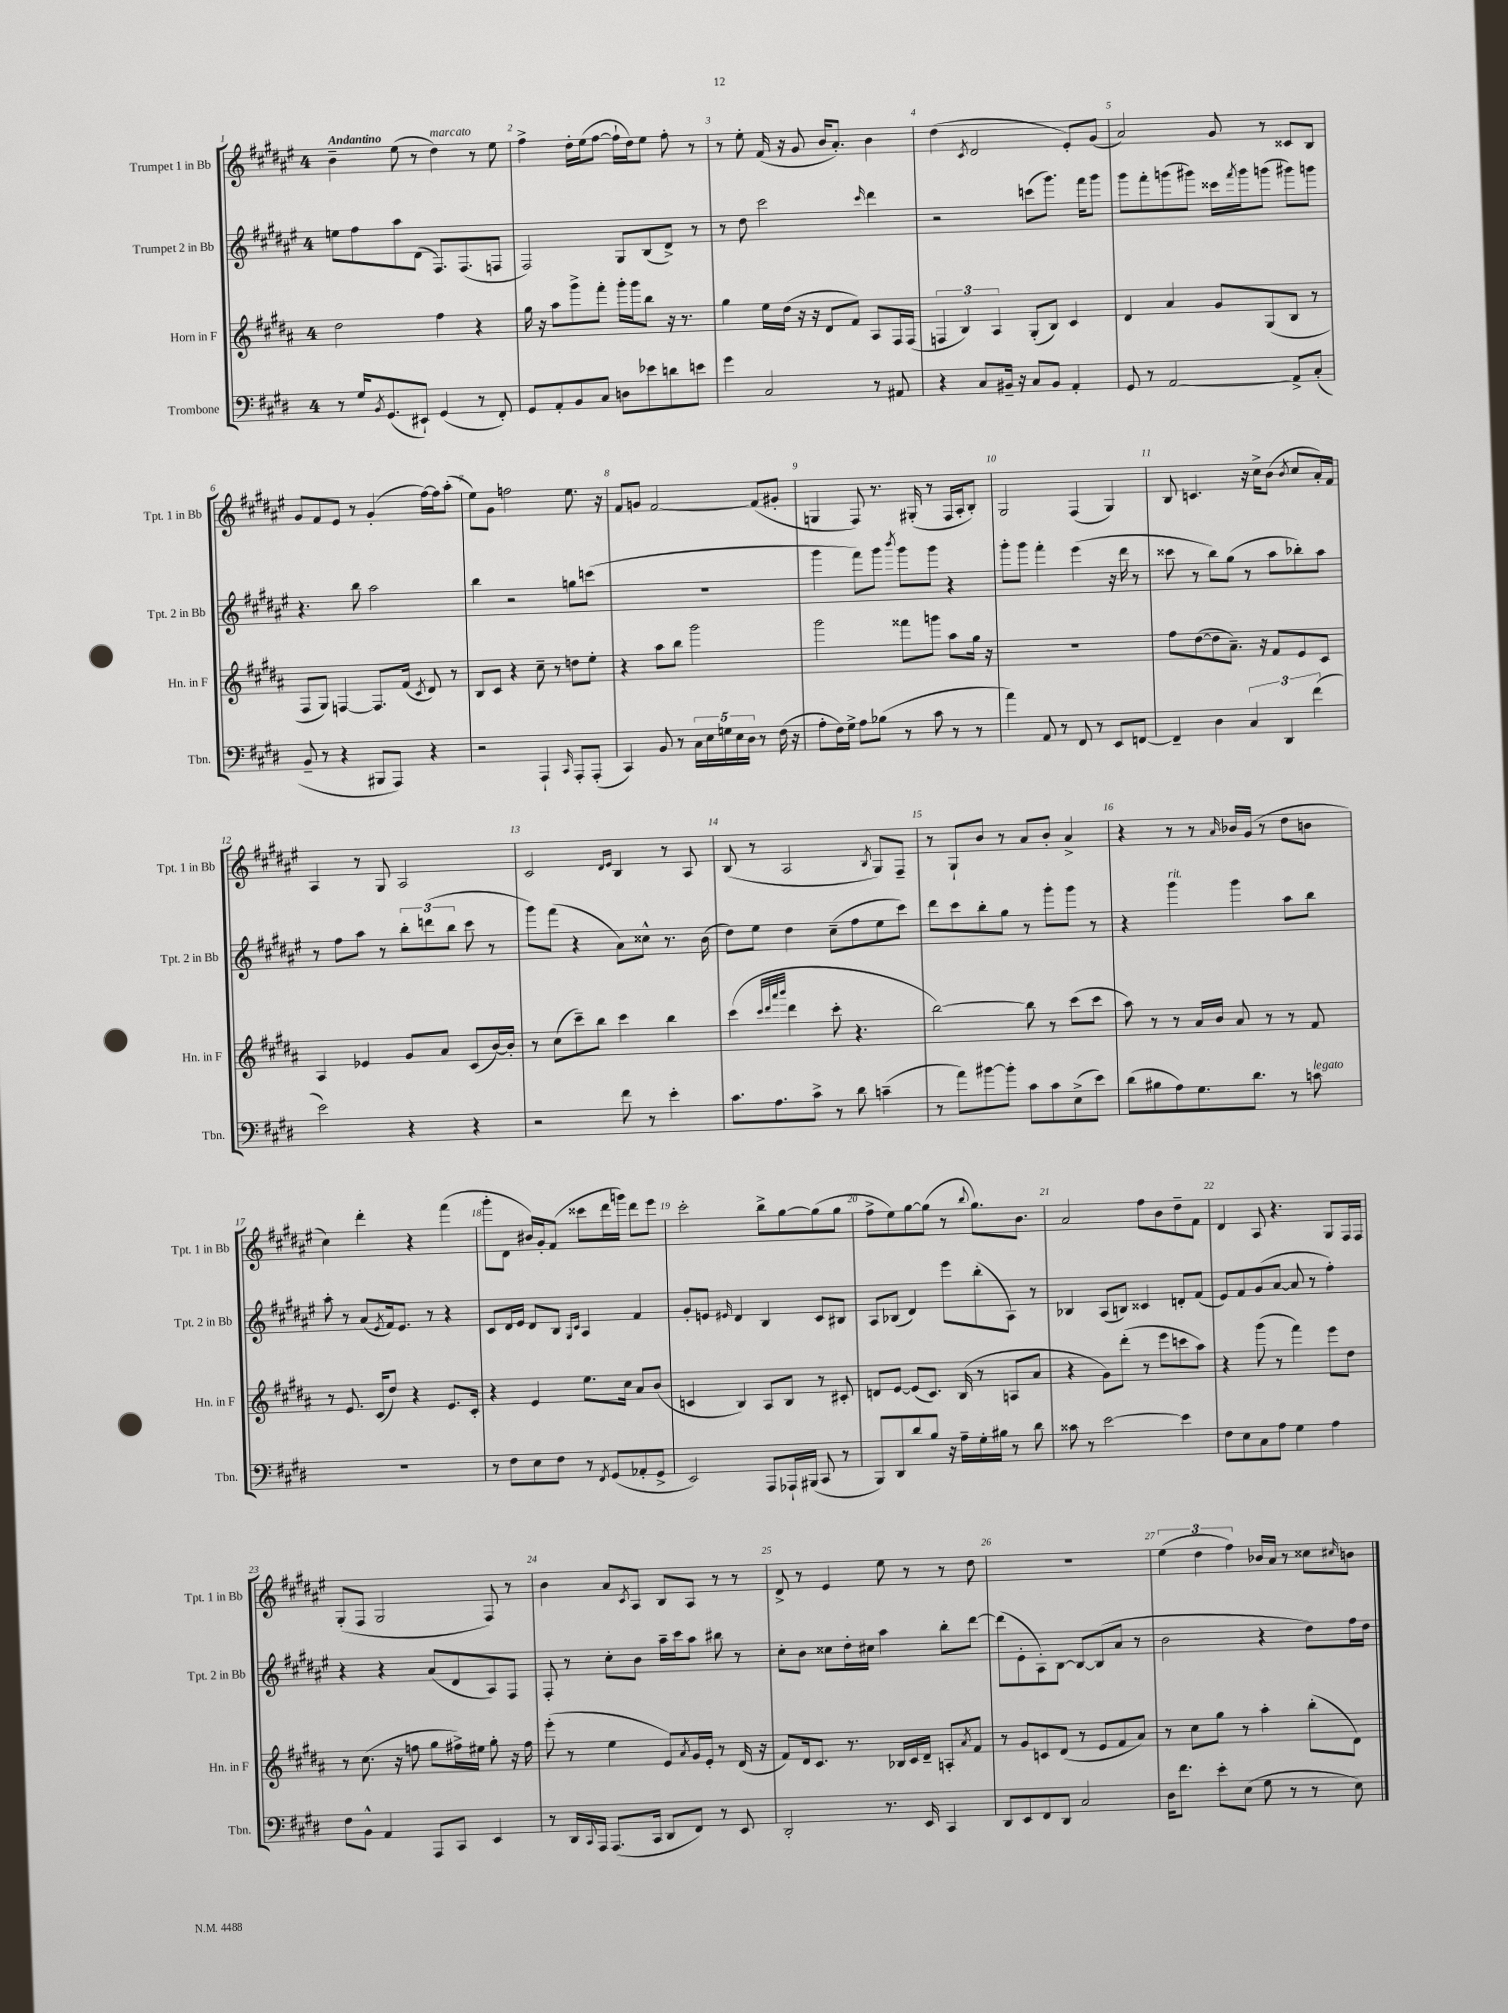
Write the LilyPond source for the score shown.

<<
\new StaffGroup <<
\new Staff = "s0" \with { instrumentName = "Trumpet 1 in Bb" shortInstrumentName = "Tpt. 1 in Bb" } {
    \clef treble \key fis \major \once \override Staff.TimeSignature.style = #'single-digit \time 4/4 \tempo "Andantino"
    b'4-- eis''8( r8 dis''4^\markup { \italic "marcato" }) r8 eis''8 |
    fis''4-> dis''16-. eis''16( fis''8~ fis''16-! dis''16) eis''8 fis''8-. r8 |
    r8 eis''8-. fis'16( r16 gis'8 b'16 ais'8.-.) b'4 |
    dis''4( \acciaccatura { cis'8 } dis'2 eis'8-.) gis'8( |
    ais'2) gis'8 r8 cisis'8 b8 |
    gis'8 fis'8 eis'8 r8 gis'4-.( fis''16~) fis''16 ais''8-.( |
    eis''8) gis'8 f''2 eis''8. r16 |
    fis'8 g'8 fis'2~ fis'8( gis'8-. |
    g4 fis8) r8. gis16-.( r8 fis16 ais16-. b8-.) |
    gis2 fis4( gis4) |
    b8 c'4. r16 cis''16-> b'8( \acciaccatura { b'8 } cis''8 ais'16-.) fis'16 |
    ais4 r8 gis8 ais2 |
    cis'2 \grace { dis'16 eis'16 } b4 r8 ais8 |
    b8( r8 ais2 \acciaccatura { b8 } gis8) fis8-- |
    r8 gis8-! b'8 r8 ais'8 b'8-. ais'4-> |
    r4 r8 r8 \grace { ais'16 } bes'16 gis'16( r8 dis''8 b'8 |
    cis''4) dis'''4-. r4 fis'''4( |
    gis'''8-. dis'8 bis'16) gis'16-. fis'8( cisis'''8 dis'''16 g'''16) dis'''8 eis'''8 |
    cis'''2-. b''8-> gis''8~ gis''8( gis''8 |
    fis''8-> eis''8) gis''8~ gis''8( r8 \appoggiatura { b''8 } gis''8.) b'8. |
    ais'2 fis''8 b'8 dis''8-- fis'8 |
    dis'4 ais8 r4. gis8 fis16 fis16 |
    gis8-.( fis8 gis2 fis8) r8 |
    b'4 ais'8 \acciaccatura { cis'8 } ais8 b8 ais8 r8 r8 |
    dis'8-> r8 eis'4 eis''8 r8 r8 dis''8 |
    R1 |
    \tuplet 3/2 { eis''4( dis''4 fis''4) } bes'16 ais'16 r8 cisis''8 \grace { cis''16 } b'8 \bar "|." |
}
\new Staff = "s1" \with { instrumentName = "Trumpet 2 in Bb" shortInstrumentName = "Tpt. 2 in Bb" } {
    \clef treble \key fis \major \once \override Staff.TimeSignature.style = #'single-digit \time 4/4
    e''8 fis''8 ais''8 dis'8( fis8.) fis8.( f8 |
    fis2) gis8 b8( dis'8->) r8 |
    r8 dis''8 cis'''2 \grace { cis'''16 } dis'''4 |
    r2 c'''8( gis'''8.) fis'''16 gis'''8 |
    gis'''8 fis'''8-. g'''8( gis'''8) cisis'''16 \acciaccatura { fis'''8 } gis'''16 g'''8( gis'''8) g'''8 |
    r4. b''8 ais''2 |
    b''4 r2 g''8 c'''8( |
    R1 |
    gis'''4 fis'''8) gis'''8 \acciaccatura { b'''8 } gis'''8 gis'''8 r4 |
    gis'''8-. gis'''8 fis'''4-. eis'''4( r16 dis'''16 r8 |
    cisis'''8 r8 b''8) gis''8( r8 ais''8 bes''8-.) ais''8 |
    r8 fis''8 ais''8 r8 \tuplet 3/2 { b''8-. d'''8( b''8 } cis'''8 r8 |
    gis'''8) fis'''8( r4 ais'8) cisis''8-^ r8. b'16( |
    dis''8) eis''8 dis''4 cis''8--( fis''8 eis''8 cis'''8) |
    dis'''8 cis'''8 b''8-. gis''8 r8 gis'''8-. gis'''8 r8 |
    r4 gis'''4^\markup { \italic "rit." } gis'''4 ais''8 b''8 |
    ais''8-. r8 ais'8( \acciaccatura { eis'8 } fis'16) eis'8. r8 r4 |
    cis'8 dis'16 eis'16 dis'8 b8 \grace { gis16 cis'16 } ais4 fis'4 |
    gis'8-. e'8 \grace { eis'16 } dis'4 b4 cis'8 bis8 |
    ais8 bes8( dis'4) eis'''8 b''8-.( ais8) r8 |
    bes4 ais8( b8) cisis'4 d'8-. fis'8( |
    eis'8) fis'8 gis'8( ais'8~ ais'8 r8 fis''4-.) |
    r4 r4 ais'8( dis'8 ais8) fis8 |
    fis8-. r8 cis''8-. b'8 ais''16-- cis'''16 ais''8 bis''8 r8 |
    cis''8-. b'8 cisis''8 dis''16-. cis''16 ais''4 b''8-. dis'''8~ |
    dis'''8( eis'8-. ais8-.) b8~ b8~ b8( ais'8 r8 |
    b'2 r4 dis''8) fis''16 dis''16 \bar "|." |
}
\new Staff = "s2" \with { instrumentName = "Horn in F" shortInstrumentName = "Hn. in F" } {
    \clef treble \key b \major \once \override Staff.TimeSignature.style = #'single-digit \time 4/4
    dis''2 fis''4 r4 |
    gis''16 r16 ais''8 gis'''8-> fis'''8-. gis'''16-. gis'''16 b''8 r16 r8. |
    gis''4 e''16 dis''16( r16 r16 dis'8 fis'8) ais8 fis16 fis16( |
    \tuplet 3/2 { f4 b4) ais4 } gis8-.( b8) cis'4 |
    dis'4 ais'4 gis'8 gis8( b8 r8 |
    fis8 gis8) f4~ f8. fis'16( \acciaccatura { cis'8 } dis'8) r8 |
    b8 cis'8 r4 cis''8-- r8 d''8 e''8-. |
    r4 ais''8 b''8 gis'''2 |
    gis'''2 fisis'''8 g'''8 ais''8 gis''16 r16 |
    R1 |
    fis''8 dis''8~( dis''8 ais'8.--) r16 fis'8 e'8 cis'8 |
    ais4 ees'4 gis'8 ais'8 cis'8( b'16~) b'16-. |
    r8 cis''8( cis'''8--) b''8 cis'''4 b''4 |
    cis'''4( \grace { cis'''32 dis'''32 ais'''32 b'''32 } dis'''4 cis'''8-. r4. |
    b''2~) b''8 r8 cis'''8( cis'''8 |
    ais''8) r8 r8 ais'16 b'16 ais'8 r8 r8 fis'8 |
    r8 e'8. cis'16( dis''8) r4 e'8. cis'16-. |
    r4 e'4 e''8. cis''16 ais'8 b'8( |
    c'4 b4) ais8 b8 r8 cis'8-. |
    d'8 e'8~ e'8( cis'8.) b16( r8 a8 ais'8 |
    r4 gis'8) dis'''8-.( r8 e'''8 c'''8 ais''8) |
    r4 gis'''8( r8 fis'''4) e'''8 dis''8 |
    r8 cis''8.( r16 f''8 gis''8 fis''16->) eis''16 gis''8-. r16 fis''16 |
    e'''8-.( r8 e''4 e'8) \acciaccatura { ais'8 } gis'16 e'16-. r8 dis'16( r16 |
    fis'8) dis'16 cis'8. r8. bes16 cis'16 dis'16-- a8-. \acciaccatura { ais'8 } fis'8 |
    r8 gis'8 c'8 dis'8( r8 e'8 fis'8 ais'8) |
    r8 cis''8 gis''8 r8 ais''4-. b''8-.( dis'8) \bar "|." |
}
\new Staff = "s3" \with { instrumentName = "Trombone" shortInstrumentName = "Tbn." } {
    \clef bass \key e \major \once \override Staff.TimeSignature.style = #'single-digit \time 4/4
    r8 gis16 \acciaccatura { b,8 } gis,8.( eis,8-!) gis,4( r8 fis,8-.) |
    gis,8 a,8-. b,8 cis8 d8 ees'8 d'8 e'8 |
    gis'4 cis2 r8 ais,8 |
    r4 cis8 bis,16-- r16 cis8 bis,8 a,4-. |
    gis,8 r8 a,2~ a,8-> cis8-.( |
    b,8-- r8 r4 bis,,8 a,,8) r4 |
    r2 a,,4-! \grace { cis,16 } a,,8-. a,,8-.( |
    cis,4) b,8 r8 \tuplet 5/4 { cis16 e16 g16 e16 dis16 } r8 fis16( r16 |
    a8-. fis16) gis16-> a8 bes8( r8 cis'8 r8 r8 |
    a'4) a,8 r8 fis,8 r8 e,8 f,8~ |
    f,4-- dis4 \tuplet 3/2 { cis4 dis,4 fis'4( } |
    e'2) r4 r4 |
    r2 fis'8 r8 e'4-. |
    cis'8. a8. cis'8-> r8 dis'8 c'4--( |
    r8 a'8) bis'8~ bis'8-. cis'8 cis'8 e8->( e'8) |
    dis'8( bis8 a8) gis8. dis'8. r8 c'8^\markup { \italic "legato" } |
    R1 |
    r8 fis8 e8 fis8 r8 \acciaccatura { fis,8 } gis,8( aes,8-. gis,8-> |
    e,2) a,,8 aes,,16-! bis,,16( cis,8 r8 |
    b,,8) dis,8 dis'8 b8 r16 a16-- gis16-. bis16 r8 dis'8 |
    cisis'8 r8 e'2~ e'4 |
    fis8 e8 cis8 a8 gis4 a4 |
    fis8 b,8-^ a,4 a,,8 cis,8 e,4 |
    r8 dis,16 \appoggiatura { cis,8 } a,,16 a,,8.( cis,16 dis,8 fis,8) r8 e,8 |
    dis,2-. r8. e,16 cis,4 |
    dis,8 e,8 fis,8 dis,8 cis2 |
    dis16 fis'8. e'8-. e8( gis8 r8 r8 e8) \bar "|." |
}
>>
>>
\layout { \context { \Score \override BarNumber.break-visibility = ##(#f #t #t) barNumberVisibility = #all-bar-numbers-visible } }
